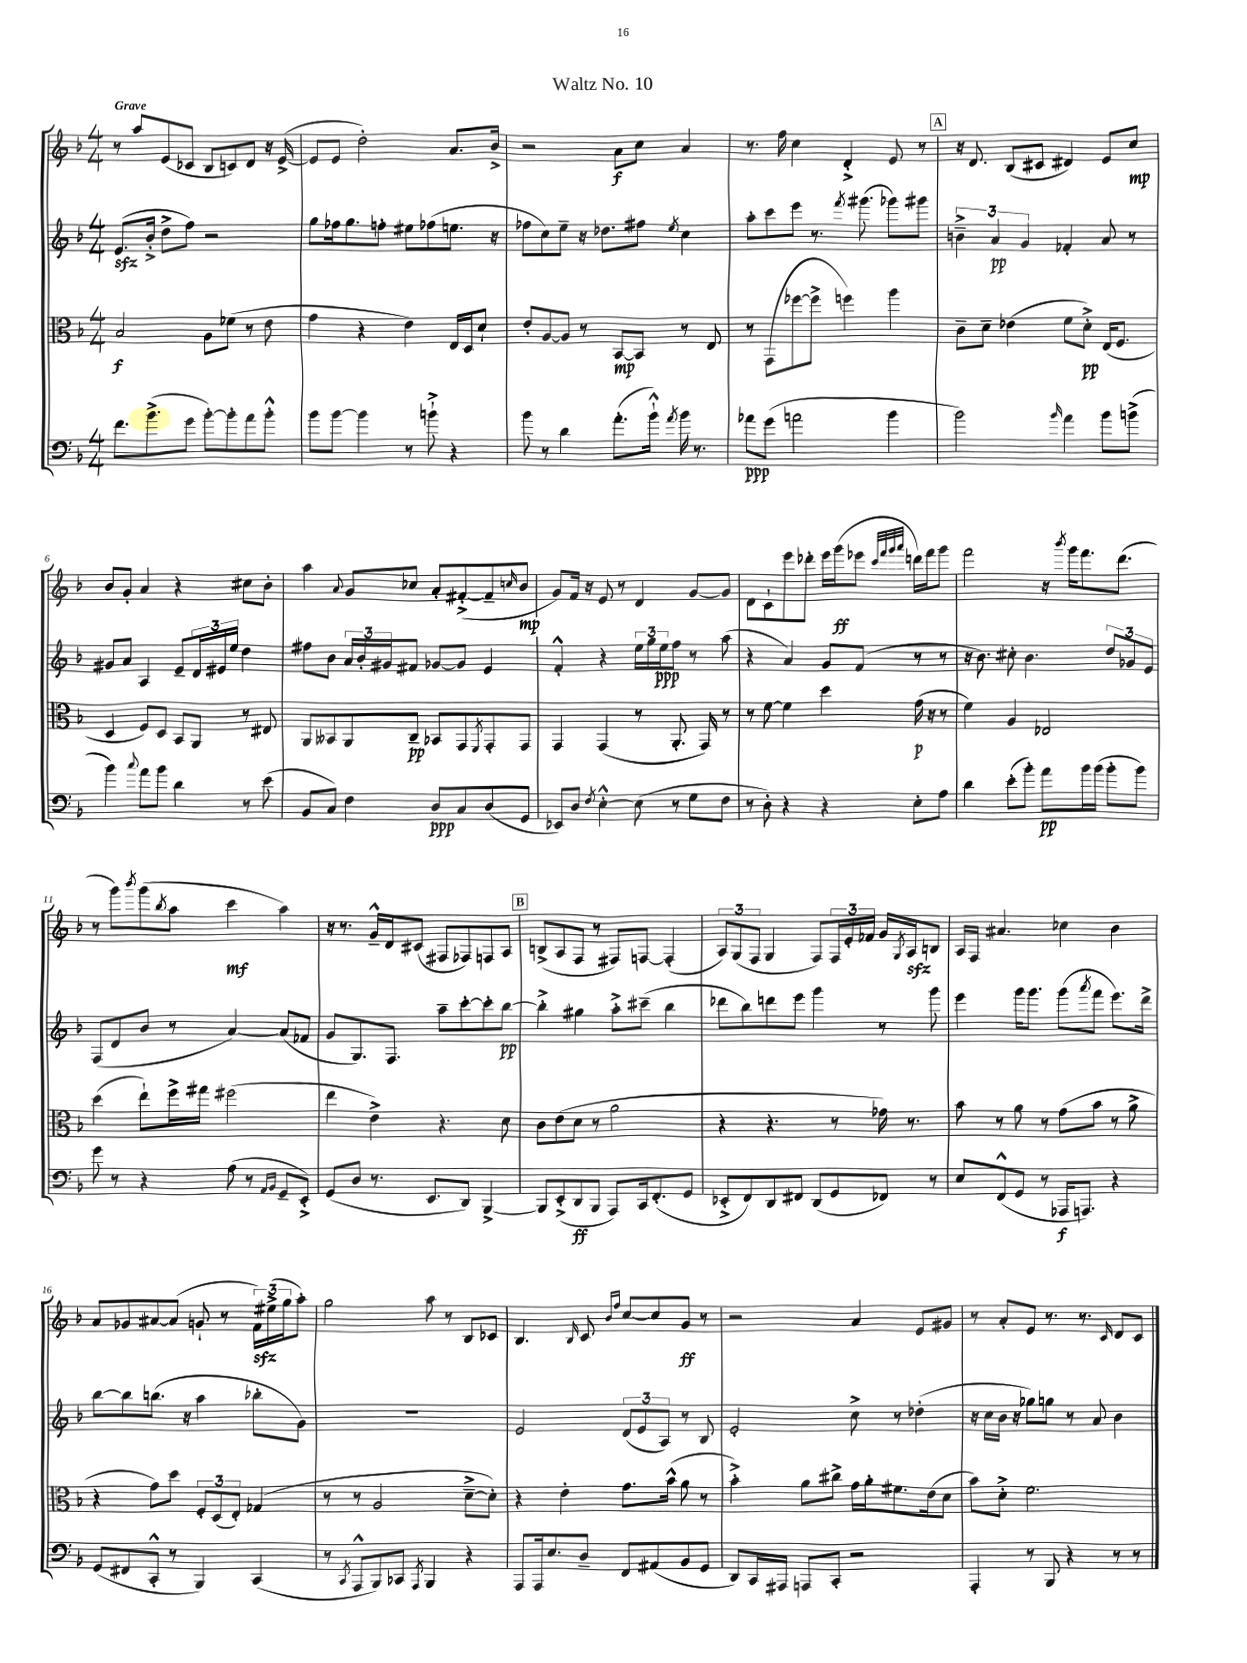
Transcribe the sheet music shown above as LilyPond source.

\header { title = "Waltz No. 10" }
<<
\new StaffGroup <<
\new Staff = "s0" {
    \clef treble \key f \major \numericTimeSignature \time 4/4 \tempo "Grave"
    r8 a''8 e'8( ces'8 bes8 c'8) d'8 r16 e'16~->( |
    e'8 e'8 d''2-.) a'8. bes'16-> |
    r2 a'8\f c''8 a'4 |
    r8. f''16 c''4 d'4-.-> e'8 r8 |
    \mark \markup { \box "A" } r16 d'8. bes8( cis'8 dis'4) e'8 c''8\mp |
    bes'8 g'8-. a'4 r4 cis''8 bes'8-. |
    a''4 \appoggiatura { a'8 } g'8 ces''8 a'8-. fis'8~-.->( fis'8-- \grace { c''16 } bes'8\mp |
    g'8) f'16 r16 e'8 r8 d'4 g'8~ g'8 |
    d'8 c'8-! e'''8 des'''8-. e'''16 g'''16\ff( ees'''8 \grace { c'''32 f'''32 g'''32 a'''32 } d'''16) f'''16 g'''8 |
    f'''2 r16 \acciaccatura { bes'''8 } g'''16 f'''8. d'''8.( |
    r8 g'''8) \acciaccatura { bes'''8 } g'''8( \acciaccatura { bes''8 } a''8 c'''4\mf a''4) |
    r16 r8. g'16---^ d'16 cis'8( fis8 fes8) f8 a8 |
    \mark \markup { \box "B" } b8->( a8 f8 r8 fis8) f8~ f4-.( |
    \tuplet 3/2 { a8) g8( f8 } g4 f8) \tuplet 3/2 { f16 e'16-. fes'16 } g'16 \acciaccatura { g8 } a16\sfz b8 |
    a16 f16 ais'4. ces''4 bes'4 |
    a'8 ges'8 ais'8~ ais'8( g'8-! r8 \tuplet 3/2 { f'16\sfz) eis''16->( g''16 } a''8-.) |
    g''2 a''8 r8 bes8 ces'8 |
    bes4. \grace { bes16 } c'8 \grace { bes'16 f''16 } c''8~ c''8 g'8\ff r8 |
    r2 a'4 e'8 gis'8 |
    r8 a'8-. e'8 r8. r8. \grace { c'16 } d'8 c'8 \bar "|." |
}
\new Staff = "s1" {
    \clef treble \key f \major \numericTimeSignature \time 4/4
    e'8.\sfz( bes'16-.-> d''8-> f''8) r2 |
    g''8 fes''16 g''8. f''8-. eis''8 fes''8( e''8. r16 |
    fes''8 c''8) e''8-- r16 des''8. fis''8 \acciaccatura { e''8 } c''4 |
    a''8-. c'''8 e'''8 r8. \acciaccatura { f'''8 } gis'''8.( ges'''8) gis'''8 |
    \mark \markup { \box "A" } \tuplet 3/2 { b'4---> a'4\pp g'4 } fes'4-. a'8 r8 |
    gis'8 a'8 a4 e'8-- \tuplet 3/2 { d'16 eis'16 e''16 } d''4 |
    fis''8 bes'8 \tuplet 3/2 { a'16 bes'16-. gis'16 } fis'8 ges'8~ ges'8 e'4 |
    f'4-.-^ r4 \tuplet 3/2 { e''16 g''16 e''16\ppp } f''8 r8 a''8( |
    r4 a'4) g'8 f'8( r8 r8 |
    r16 bes'8.) cis''8-. bes'4. \tuplet 3/2 { d''8 ges'8 e'8 } |
    f8( d'8 bes'8 r8 a'4~) a'8( fes'8 |
    g'8 g8.) f8. a''8-- c'''8~-. c'''8-. bes''8~\pp |
    \mark \markup { \box "B" } bes''4-.-> gis''4 a''8-.-> cis'''8--( bes''4 |
    des'''8 bes''8) d'''8 e'''8 g'''4 r8 g'''8 |
    e'''4 g'''16 g'''8. g'''8( \acciaccatura { a'''8 } f'''8 e'''8.) d'''16-> |
    bes''8~ bes''8 b''8.( r16 a''4 bes''8-. g'8) |
    R1 |
    e'2 \tuplet 3/2 { d'8( e'8 a8) } r8 bes8 |
    e'2-. c''8-> r8 des''4-.( |
    r16 c''16 bes'16 r16 ges''8) g''8 r8 a'8 bes'4 \bar "|." |
}
\new Staff = "s2" {
    \clef alto \key f \major \numericTimeSignature \time 4/4
    bes2\f a8 fes'8( r8 e'8 |
    g'4 r4 e'4) e16 d16 d'8-! |
    e'8-. a8~ a8 r8 bes,8~\mp bes,8 r8 e8 |
    r8 g,8( fes''8~ fes''8-> f''4) a''4 |
    \mark \markup { \box "A" } c'8-- d'8-- ees'4( f'8 d'8-.->\pp) e16( f8. |
    d4 f8) d8 bes,8 a,8 r8 eis8 |
    a,8 beses,8 a,8 c8--\pp bes,8 g,8 \acciaccatura { f,8 } g,8-. g,8 |
    g,4 g,4( r8 a,8.-. g,16) r8 |
    r8 f'8~ f'4 d''4 g'16\p( r16 r8 |
    f'4) a4 ees2 |
    d''4( e''8-!) f''16-> gis''16 fis''2( |
    e''4 e'4->) r4. d'8 |
    \mark \markup { \box "B" } c'8 e'8( d'8 r8 a'2 |
    r4 r4. r8 ges'16) r8. |
    bes'8 r8 a'8 r8 g'8( bes'8 r8 a'8-> |
    r4 g'8) d''8 \tuplet 3/2 { f8-. d8( e8-.) } ges4( |
    r8 r8 a2 d'8~---> d'8-.) |
    r4 e'4-. g'8. bes'16-^( a'8 r8 |
    bes'4-.->) a'8 cis''8-> g'16 a'16-. fis'8. e'16( d'8 |
    bes'8) d'8-.-> f'2. \bar "|." |
}
\new Staff = "s3" {
    \clef bass \key f \major \numericTimeSignature \time 4/4
    f'8. bes'8.->( g'8 bes'8~-.) bes'8-. a'8 bes'8-.-^ |
    bes'8 bes'8~ bes'4 r8 b'8-!-> r4 |
    bes'8 r8 d'4 a'8.-.( bes'16-!-^) \acciaccatura { a'8 } bes'16 r8. |
    aes'8\ppp g'8( a'2 bes'4 |
    \mark \markup { \box "A" } bes'2) \grace { bes'16 } a'4 bes'8 b'8->( |
    bes'4) \appoggiatura { c''8 } a'8 bes'8 d'4 r8 e'8( |
    bes,8 c8) f4 d8\ppp c8 d8( g,8 |
    ees,8) d8 \acciaccatura { f8 } e4~-.-^ e8( r8 g8 f8 |
    r8 d8-.) r4 r4 e8-. a8 |
    d'4 e'8-.( bes'8-.) a'8\pp bes'16 bes'16( bes'8-. bes'8) |
    g'8 r8 r4 a8( r8 \grace { a,16 bes,16 } g,8-- e,8-.->) |
    g,8( d8 r8. e,8. d,8) bes,,4~-> |
    \mark \markup { \box "B" } bes,,8 e,8-.->( d,8\ff bes,,8 a,,8) c,16 f,8.-.( g,8 |
    ees,8-.-> f,8) d,8 fis,8 d,8( g,8 fes,8) r8 |
    e8 f,8-^( g,8 r8 aes,,16\f a,,8.) r4 |
    g,8( fis,8 c,8-.-^ r8 bes,,4) c,4( |
    r8 \acciaccatura { c,8 } a,,8-^ bes,,8) ces,8 \acciaccatura { a,,8 } bes,,4 r4 |
    a,,8 a,,16 e8. d8-- f,8 ais,8( bes,8 g,8 |
    d,8) c,16 ais,,16 a,,8 c,8-. r2 |
    a,,4-. r8 bes,,8 r4 r8 r8 \bar "|." |
}
>>
>>
